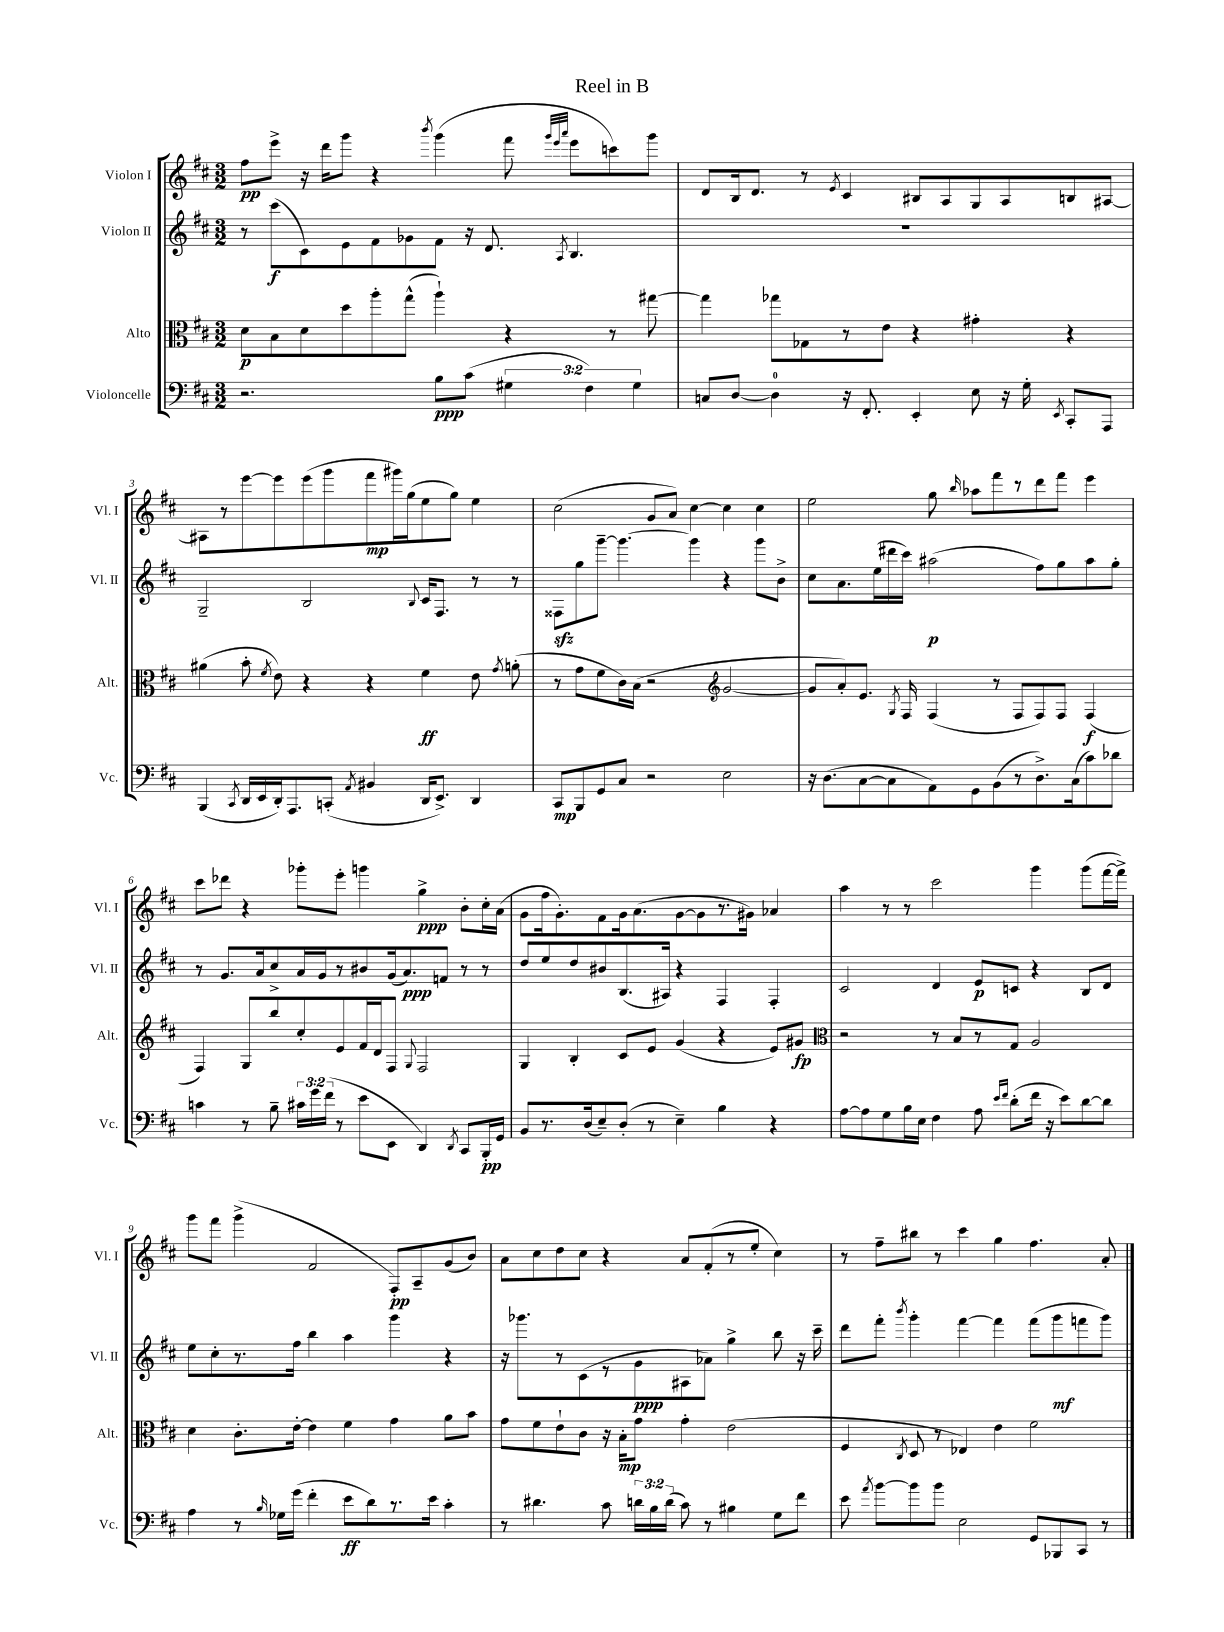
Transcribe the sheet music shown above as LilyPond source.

\header { title = "Reel in B" }
<<
\new StaffGroup <<
\new Staff = "s0" \with { instrumentName = "Violon I" shortInstrumentName = "Vl. I" } {
    \clef treble \key d \major \numericTimeSignature \time 3/2
    \autoBeamOff fis''8[\pp e'''8]-> r16 d'''16[ g'''8] r4 \acciaccatura { b'''8 } g'''4( fis'''8 \grace { g'''32[ e'''32 a'''32] } e'''8[ c'''8) g'''8] |
    d'8[ b16 d'8.] r8 \acciaccatura { e'8 } cis'4 bis8[ a8 g8 a8 b8 ais8]~ |
    ais8[ r8 e'''8~ e'''8 e'''8( g'''8 fis'''8\mp gis'''16) g''16( e''8 g''8]) e''4 |
    cis''2( g'8[ a'8]) cis''4~ cis''4 cis''4 |
    e''2 g''8 \grace { b''16 } aes''8[ fis'''8 r8 d'''8 fis'''8] e'''4 |
    cis'''8[ des'''8] r4 ges'''8[-. e'''8]-. g'''4 g''4->\ppp b'8[-. cis''16-. a'16]( |
    g'8[ fis''16 g'8.-.) fis'8 g'16 a'8.( g'8~ g'8 r8. gis'16]) aes'4 |
    a''4 r8 r8 cis'''2 g'''4 g'''8[( fis'''16~ fis'''16]->) |
    g'''8[ fis'''8] g'''4->( fis'2 fis8[-.\pp) a8-- g'8( b'8]) |
    a'8[ cis''8 d''8 cis''8] r4 a'8[ fis'8-.( r8 e''8]-. cis''4) |
    r8 fis''8[-- bis''8] r8 cis'''4 g''4 fis''4. a'8-. \bar "|." |
}
\new Staff = "s1" \with { instrumentName = "Violon II" shortInstrumentName = "Vl. II" } {
    \clef treble \key d \major \numericTimeSignature \time 3/2
    \autoBeamOff r8 cis'''8[\f( cis'8) e'8 fis'8 ges'8 fis'8] r16 d'8. \acciaccatura { a8 } b4. |
    R1. |
    g2-- b2 \appoggiatura { b8 } cis'16[ fis8.] r8 r8 |
    fisis8[\sfz g''8 g'''8]~-- g'''4.~ g'''4 r4 g'''8[ b'8]-> |
    cis''8[ a'8. e''16( dis'''16 cis'''16]) ais''2\p( fis''8[) g''8 ais''8 g''8]-. |
    r8 g'8.[ a'16 cis''8-> a'16 g'16 r8 bis'8 g'16( a'8.\ppp) f'8] r8 r8 |
    d''8[ e''8 d''8 bis'8 b8.( ais16]) r4 fis4 fis4-. |
    cis'2 d'4 e'8[\p c'8] r4 b8[ d'8] |
    e''8[ cis''8-. r8. fis''16] b''4 a''4 g'''4 r4 |
    r16 ges'''8.[ r8 cis'8( r8 g'8\ppp ais8 aes'8]) g''4-> b''8 r16 cis'''16-- |
    d'''8[ fis'''8]-. \acciaccatura { b'''8 } g'''4-. fis'''4~ fis'''4 fis'''8[( g'''8\mf f'''8 g'''8]) \bar "|." |
}
\new Staff = "s2" \with { instrumentName = "Alto" shortInstrumentName = "Alt." } {
    \clef alto \key d \major \numericTimeSignature \time 3/2
    \autoBeamOff d'8[\p b8 d'8 d''8 a''8-. g''8]-^( a''4-!) r4 r8 gis''8~ |
    gis''4 ges''8[ ges8 r8 e'8] r4 gis'4-. r4 |
    ais'4( b'8-. \acciaccatura { fis'8 } e'8) r4 r4 fis'4\ff e'8 \acciaccatura { g'8 } a'8-.( |
    r8 g'8[ fis'8 cis'16) b16]( r2 \clef treble g'2~ |
    g'8[ a'8-.) e'8.] \acciaccatura { g8 } fis16 fis4( r8 fis8[ fis8) fis8] fis4\f( |
    fis4) g8[ b''8 cis''8-. e'8 fis'16 d'16 fis8] \appoggiatura { g8 } fis2 |
    g4 b4-. cis'8[ e'8] g'4( r4 e'8[) gis'8]\fp |
    \clef alto r2 r8 b8[ r8 g8] a2 |
    d'4 cis'8.[-. e'16]~-. e'4 fis'4 g'4 a'8[ b'8] |
    g'8[ fis'8 e'8-! cis'8] r16 b16[-.\mp g'8] g'4-. e'2( |
    fis4 \acciaccatura { cis8 } d8 r8 ees4) e'4 fis'2 \bar "|." |
}
\new Staff = "s3" \with { instrumentName = "Violoncelle" shortInstrumentName = "Vc." } {
    \clef bass \key d \major \numericTimeSignature \time 3/2 \override Staff.TupletNumber.text = #tuplet-number::calc-fraction-text
    \autoBeamOff r2. b8[\ppp cis'8]( \tuplet 3/2 { gis4 fis4) gis4 } |
    c8[ d8]~ d4-0 r16 fis,8.-. e,4-. e8 r16 g16-. \acciaccatura { e,8 } cis,8[-. a,,8] |
    b,,4( \acciaccatura { cis,8 } d,16[ e,16 d,16-.) a,,8. c,8]-.( \acciaccatura { a,8 } bis,4 d,16[ e,8.]->) d,4 |
    cis,8[\mp b,,8 g,8 cis8] r2 e2 |
    r16 d8.[( cis8~ cis8 a,8) g,8 b,8( r8 d8.->) cis16( cis'8) des'8] |
    c'4 r8 b8-- \tuplet 3/2 { cis'16[ g'16 fis'16]( } r8 e'8[ e,8] d,4) \acciaccatura { d,8 } cis,8[ b,,16-.\pp g,16] |
    b,8[ r8. d16( e8--) d8]-.( r8 e4--) b4 r4 |
    a8[~ a8 g8 b16 e16] fis4 a8 \grace { e'16[ fis'16] } d'8[-.( fis'16] r16 e'8[) d'8~ d'8] |
    a4 r8 \grace { b16 } ges16[ g'16]( fis'4-. e'8[\ff d'8) r8. e'16] cis'4-. |
    r8 dis'4. cis'8 \tuplet 3/2 { d'16[ b16 d'16]( } cis'8) r8 bis4 g8[ fis'8] |
    e'8 \acciaccatura { a'8 } b'8[~ b'8 b'8] e2 g,8[ bes,,8 cis,8] r8 \bar "|." |
}
>>
>>
